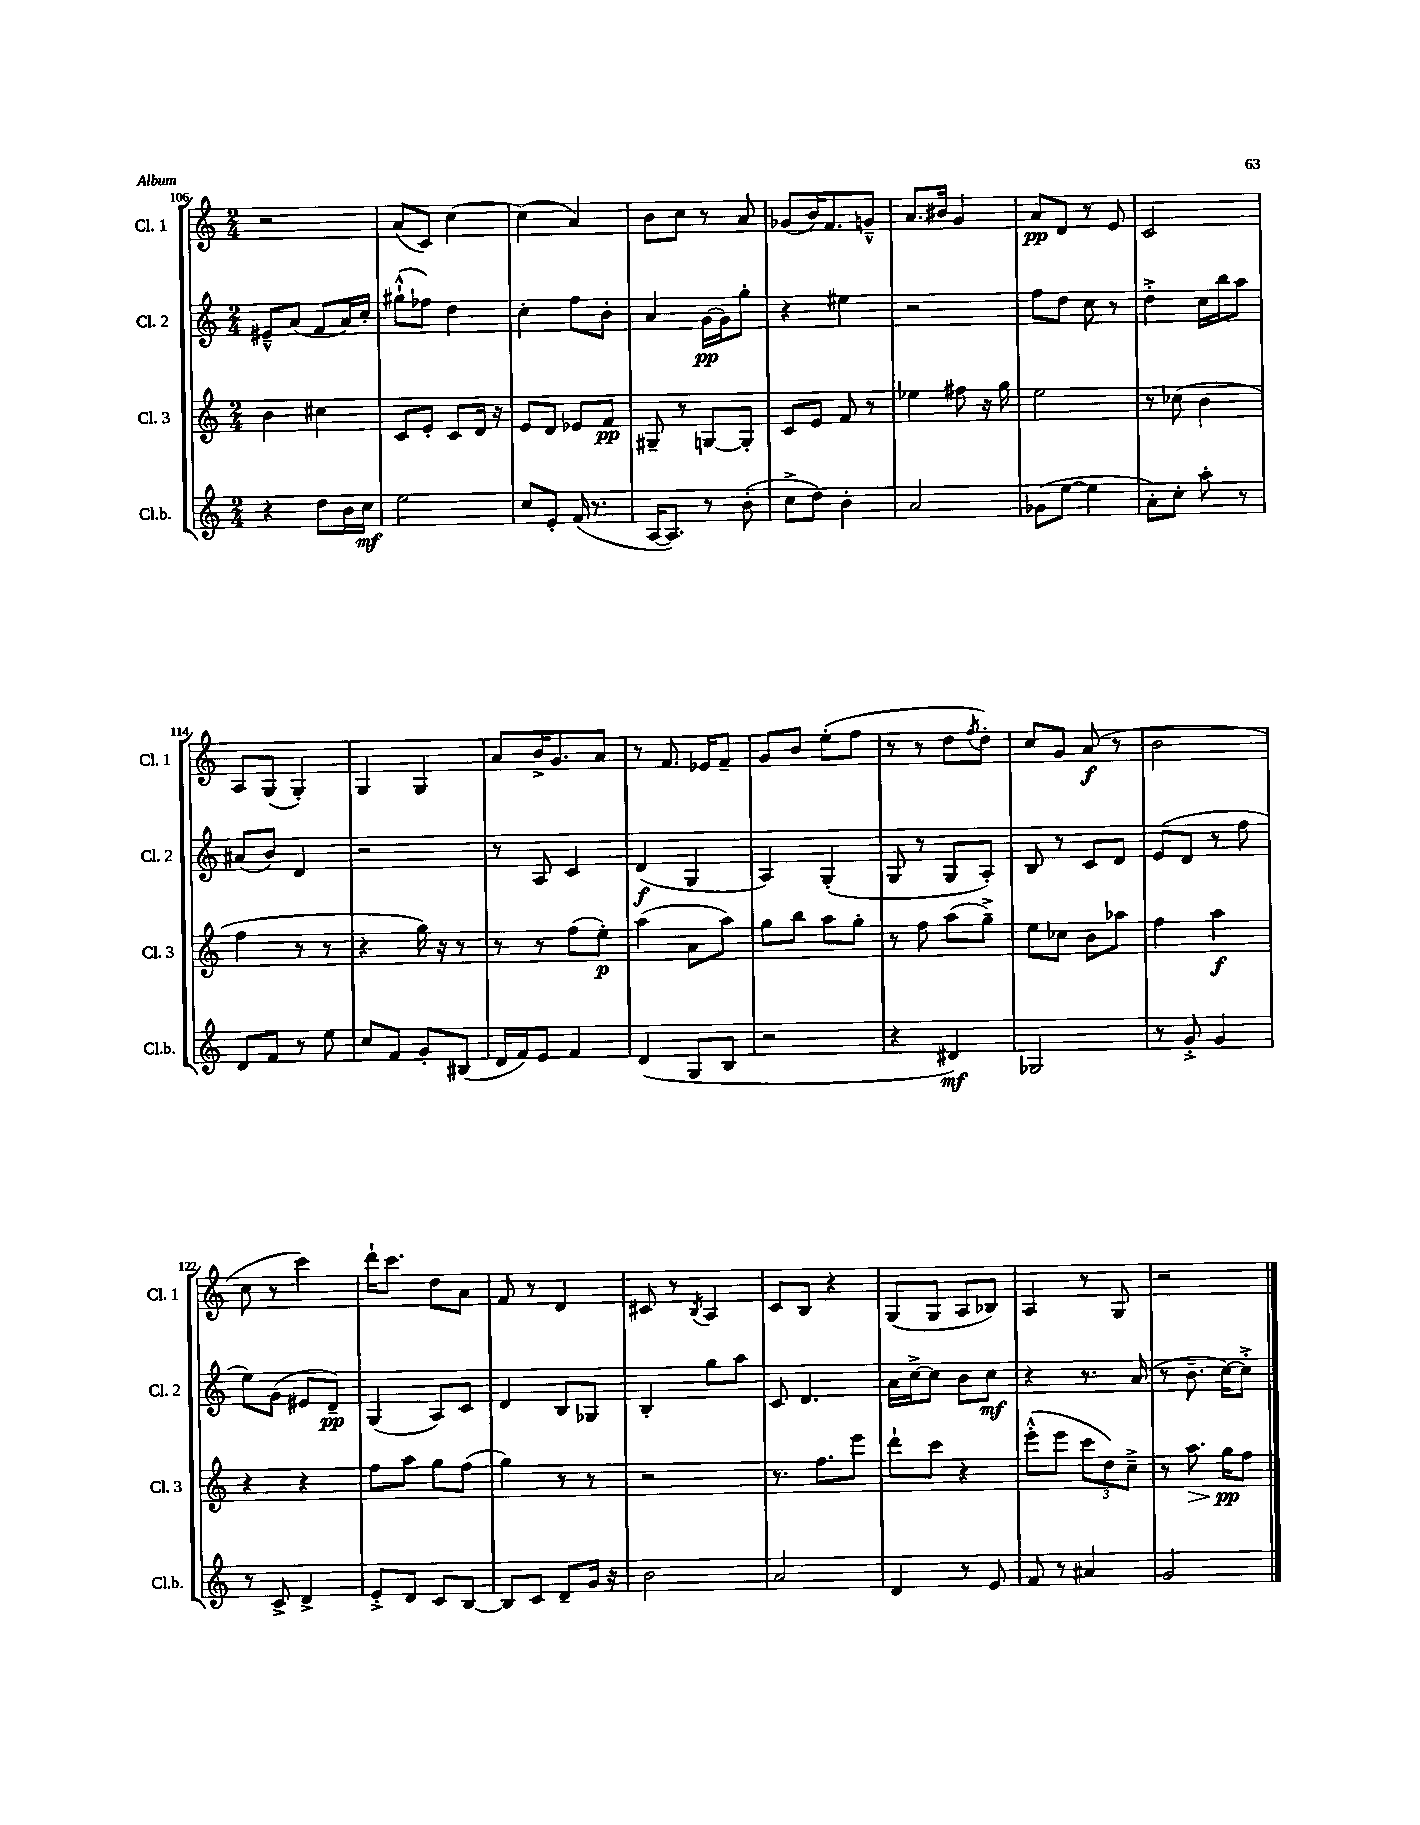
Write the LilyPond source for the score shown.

<<
\new StaffGroup <<
\new Staff = "s0" \with { instrumentName = "Cl. 1" shortInstrumentName = "Cl. 1" } {
    \clef treble \key c \major \numericTimeSignature \time 2/4
    r2 |
    a'8( c'8) c''4~ |
    c''4( a'4) |
    b'8 c''8 r8 a'8 |
    ges'8( b'16) f'8. g'8---^ |
    a'8. bis'16 g'4 |
    a'8\pp d'8 r8 e'8 |
    c'2 |
    a8 g8( g4-.) |
    g4 g4 |
    a'8 b'16-> g'8. a'8 |
    r8 f'8. ees'16 f'8-- |
    g'8 b'8 e''8-.( f''8 |
    r8 r8 d''8 \acciaccatura { f''8 } d''8-.) |
    c''8 g'8 a'8\f( r8 |
    b'2 |
    c''8 r8 c'''4) |
    d'''16-! c'''8. d''8 a'8 |
    f'8 r8 d'4 |
    cis'8 r8 \acciaccatura { b8 } a4 |
    c'8 b8 r4 |
    g8( g8 a8 bes8) |
    a4 r8 g8 |
    r2 \bar "|." |
}
\new Staff = "s1" \with { instrumentName = "Cl. 2" shortInstrumentName = "Cl. 2" } {
    \clef treble \key c \major \numericTimeSignature \time 2/4
    eis'8---^ a'8( f'8 a'16) c''16-. |
    gis''8-!-^( fes''8) d''4 |
    c''4-. f''8 b'8-. |
    a'4 g'16~\pp g'16 g''8-. |
    r4 eis''4 |
    r2 |
    f''8 d''8 c''8 r8 |
    d''4-.-> c''16 b''16 a''8 |
    ais'8( b'8) d'4 |
    r2 |
    r8 a8 c'4 |
    d'4\f( g4 |
    a4) g4-.( |
    g8 r8 g8 a8-.) |
    b8 r8 c'8 d'8 |
    e'8( d'8 r8 f''8 |
    e''8) g'8( eis'8 d'8--\pp) |
    g4( a8) c'8 |
    d'4 b8 ges8 |
    b4-. g''8 a''8 |
    c'8 d'4. |
    a'16 c''16~-> c''8 b'8 c''8\mf |
    r4 r8. a'16( |
    r8 b'8.-- c''16~) c''8-.-> \bar "|." |
}
\new Staff = "s2" \with { instrumentName = "Cl. 3" shortInstrumentName = "Cl. 3" } {
    \clef treble \key c \major \numericTimeSignature \time 2/4
    b'4 cis''4 |
    c'8 e'8-. c'8 d'16 r16 |
    e'8 d'8 ees'8 f'8\pp |
    gis8-- r8 g8~ g8-. |
    c'8 e'8 f'8 r8 |
    ees''4 fis''8 r16 g''16 |
    e''2 |
    r8 ces''8( b'4 |
    f''4 r8 r8 |
    r4 g''16) r16 r8 |
    r8 r8 f''8( e''8-.\p) |
    a''4( a'8 a''8) |
    g''8 b''8 a''8 g''8-. |
    r8 f''8 a''8( g''8--->) |
    e''8 ces''8 b'8 aes''8 |
    f''4 a''4\f |
    r4 r4 |
    f''8 a''8 g''8 f''8( |
    g''4) r8 r8 |
    r2 |
    r8. f''8. e'''8 |
    d'''8-! c'''8 r4 |
    e'''8-.-^( e'''8 \tuplet 3/2 { c'''8 d''8) c''8---> } |
    r8 a''8.\> g''16\pp\! f''8 \bar "|." |
}
\new Staff = "s3" \with { instrumentName = "Cl.b." shortInstrumentName = "Cl.b." } {
    \clef treble \key c \major \numericTimeSignature \time 2/4
    r4 d''8 b'16 c''16\mf |
    e''2 |
    c''8 e'8-. f'16( r8. |
    a16~ a8.) r8 b'8-.( |
    c''8-> d''8) b'4-. |
    a'2 |
    ges'8( e''8~ e''4 |
    a'8-.) c''8-. a''8-. r8 |
    d'8 f'8 r8 e''8 |
    c''8 f'8 g'8-. bis8( |
    d'16 f'16) e'8 f'4 |
    d'4( g8 b8 |
    r2 |
    r4 dis'4\mf) |
    ges2 |
    r8 g'8-.-> g'4 |
    r8 c'8-> d'4-> |
    e'8-.-> d'8 c'8 b8~ |
    b8 c'8 d'8-- g'16 r16 |
    b'2 |
    a'2 |
    d'4 r8 e'8 |
    f'8 r8 ais'4 |
    g'2 \bar "|." |
}
>>
>>
\layout { \context { \Score currentBarNumber = #106 } }
